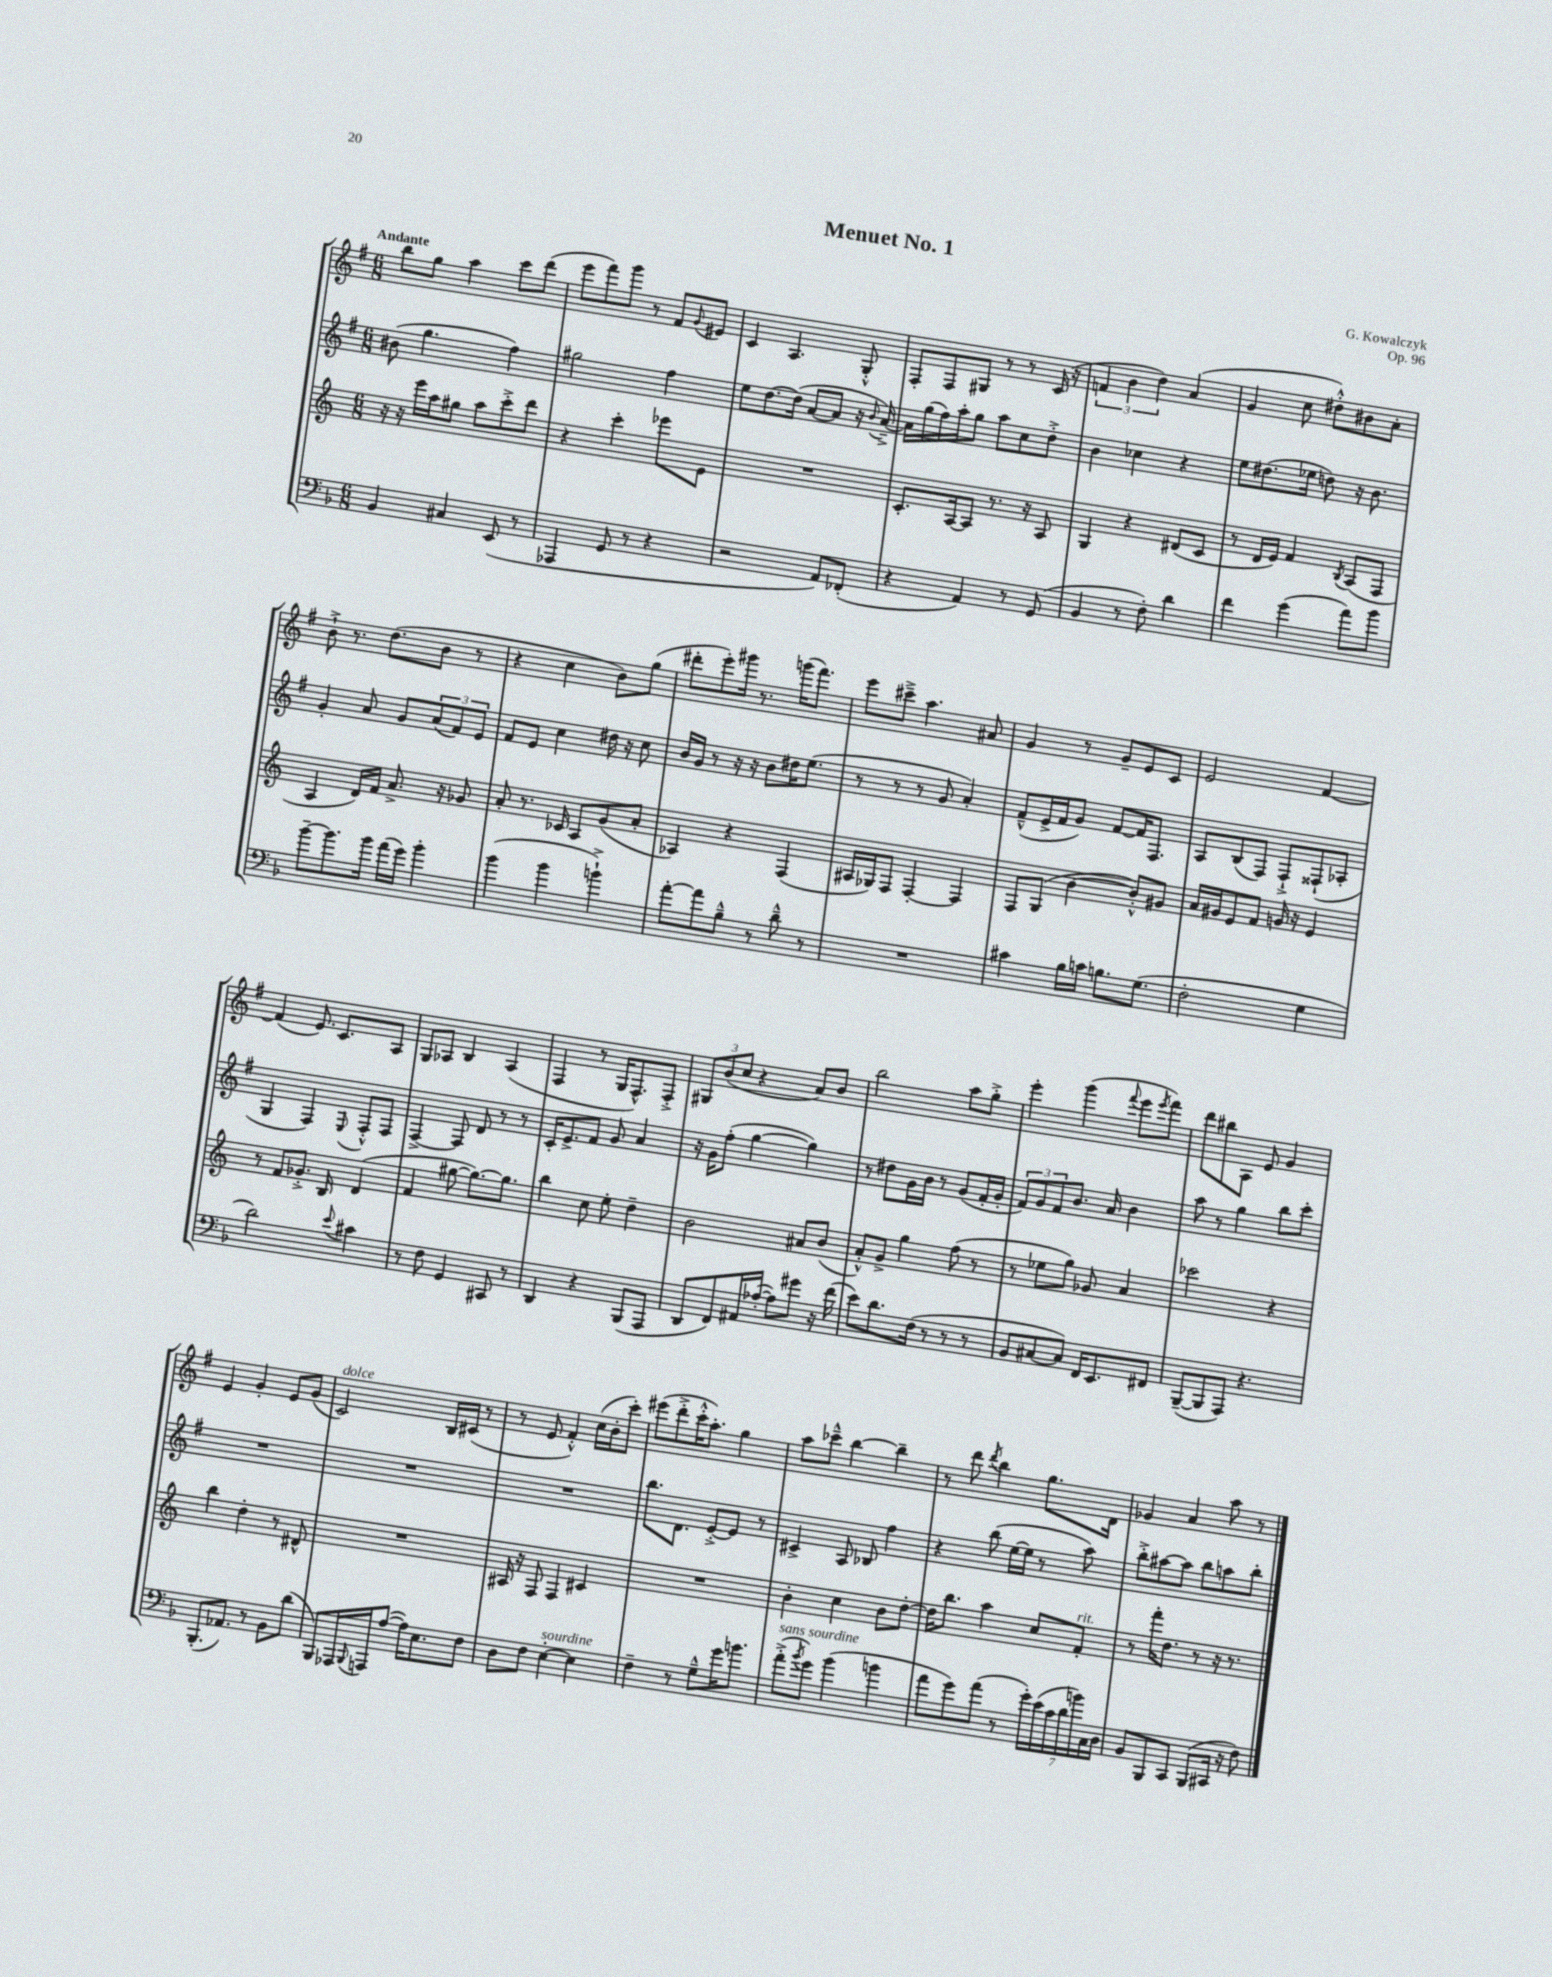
\header { title = "Menuet No. 1" composer = "G. Kowalczyk" opus = "Op. 96" }
<<
\new StaffGroup <<
\new Staff = "s0" {
    \clef treble \key g \major \numericTimeSignature \time 6/8 \tempo "Andante"
    b''8 g''8 a''4 c'''8 d'''8( |
    e'''8 fis'''8) g'''8 r8 fis'8 \appoggiatura { g'8 } eis'8 |
    c'4 a4. g8-.-^ |
    fis8-. fis8 gis8 r8 r8 c'16( r16 |
    \tuplet 3/2 { f'4 b'4 d''4) } a'4( |
    g'4 c''8 dis''8-.-^) bis'8 a'8-. |
    b'8-!-> r8. d''8.( b'8 r8 |
    r4 c''4 b'8) g''8( |
    dis'''8-. e'''8-.) gis'''16 r8. g'''16( fis'''8.) |
    e'''8 cis'''8---> a''4. ais'8 |
    g'4 r8 g'8-- e'8 c'8 |
    e'2 fis'4~ |
    fis'4( e'8.) c'8. a8 |
    g8 aes8 b4 aes4( |
    fis4 r8 g16 fis8.-^) fis8-.-> |
    \tuplet 3/2 { gis8 b'8( c''8 } r4 a'8) b'8 |
    b''2 a''8 g''8-.-> |
    e'''4-. g'''4( \appoggiatura { fis'''8 } e'''8 \acciaccatura { e'''8 } fis'''8) |
    d'''8 bis''8 a8 e'8 g'4 |
    e'4 g'4-. e'8 g'8( |
    c'2^\markup { \italic "dolce" }) b16 cis'16( r8 |
    r8 e'8 fis'4-.-^) c''16( b'16-. c'''8-.) |
    eis'''8( d'''8-.-> c'''16-.-^ a''8.-.) g''4 |
    a''8 ces'''8---^ b''4~ b''4-- |
    r8 d'''8 \acciaccatura { d'''8 } b''4 g''8. d'16 |
    ges'4 a'4 a''8 r8 \bar "|." |
}
\new Staff = "s1" {
    \clef treble \key g \major \numericTimeSignature \time 6/8
    bis'8( g''4. fis''4) |
    gis''2 fis''4 |
    e''8 d''8.~ d''16( a'8~ a'8 r16 \appoggiatura { b'8 } a'16~--->) |
    a'16 g''16( fis''16) a''16-. g''8 a''8 c''8 d''8-.-> |
    b'4 ces''4 r4 |
    e''8 dis''8.( ees''16 d''8) r16 b'8. |
    g'4-. a'8 g'8 \tuplet 3/2 { a'8( fis'8) e'8 } |
    fis'8 e'8 c''4 dis''16 r16 c''8 |
    b'16 g'16 r8 r16 r16 b'8 dis''16 e''8.( |
    r8 r8 r8 g'8 a'4-.) |
    fis'8---^( e'16-> fis'16 g'8) fis'8~ fis'16 fis8. |
    a8 b8( fis8) fis8-!-> fisis8-!( aes8-. |
    g4 fis4) \appoggiatura { e8 } fis8-.-^ fis8 |
    fis4~-> fis8 d'8 r8 r8 |
    c'16-. e'8.-> fis'8 g'8 a'4 |
    r16 g'16 fis''8-.( g''4~ g''4) |
    r8 dis''8 g'16 b'16 r8 g'8( fis'16-. g'16-. |
    \tuplet 3/2 { fis'8) g'8 fis'8 } b'8. a'16 b'4 |
    a''8 r8 g''4 b''8 c'''8-. |
    R2. |
    R2. |
    R2. |
    b''8. d'8. e'8~-.-> e'8 r8 |
    cis'4-> a8 bes8 fis''4 |
    r4 b''8( e''16~ e''16 r8 a''8) |
    b''8-.-> ais''8~ ais''8 b''8 a''8 b''8-. \bar "|." |
}
\new Staff = "s2" {
    \clef treble \key c \major \numericTimeSignature \time 6/8
    r16 r16 e'''16 a''16 gis''8 a''8 c'''8-.-> d'''8 |
    r4 c'''4-. ees'''8 e'8 |
    R2. |
    c'8.-. a16~ a8 r8. r16 a8 |
    g4 r4 dis'8( c'8 |
    r8 d'16 e'16) f'4 \acciaccatura { b8 } a8( f8 |
    a4 d'16) f'16 a'8.-> r16 ges'8 |
    a'8-. r8. ces'16 a8 g'8( a'8-. |
    aes4) r4 f4( |
    ais16 ges16) f8 f4~-. f4 |
    f8 g8( b'4~ b'8-.-^) gis'8 |
    a'16 gis'16 e'8 f'8 g'16 r16 e'4 |
    r8 f'8 ges'8.-.-> b16 d'4( |
    f'4 gis''8~ gis''8.~) gis''8. |
    b''4 c''8 e''8-. d''4-- |
    b'2 ais'8 b'8( |
    a'8-.-^) g'8-> g''4 f''8( r8 |
    r8 ees''8 g''8) ges'8 a'4 |
    ces'''2 r4 |
    b''4 d''4-. r8 dis'8-^ |
    R2. |
    ais16 r16 f8 f4 cis'4 |
    R2. |
    b'4-. c''4 b'8 d''8~-. |
    d''16 b''8. a''4 c''8 f'8-.^\markup { \italic "rit." } |
    r8 f'''16-. d''8. r8 r16 r8. \bar "|." |
}
\new Staff = "s3" {
    \clef bass \key f \major \numericTimeSignature \time 6/8
    bes,4 cis4 e,8( r8 |
    aes,,4 g,8 r8 r4 |
    r2 a,8) fes,8-.( |
    r4 a,4) r8 g,8( |
    bes,4 r8 f8-.) d'4 |
    f'4 g'4( a'8) bes'8 |
    bes'8~-- bes'8. bes'16 a'16( g'16) bes'4-. |
    bes'4( bes'4 b'4-!->) |
    a'8~-. a'8 bes8---^ r8 d'8---^ r8 |
    R2. |
    cis'4 bes16 c'16 b8. g8.( |
    f2-. g4 |
    d'2) \appoggiatura { e'8 } cis'4 |
    r8 f8 g,4 cis,8 r8 |
    d,4 r4 bes,,8( a,,8 |
    d,8 f,8) ais,16 aes16~-.( aes8) gis'8 r16 f'16( |
    e'8) d'8. f16( r8 r8 r8 |
    bes,8 cis8~ cis8) f,16 e,8. fis,8 |
    bes,,8~--( bes,,8 a,,8) r4. |
    bes,,8.-.( aes,8.) r8 bes,8 d'8( |
    bes,,8) aes,,16 \appoggiatura { bes,,8 } a,,16 a8~( a16) e8. f8 |
    d8 f8 e4~-.^\markup { \italic "sourdine" } e4 |
    f4-- r8 g8---^ g'16 b'8. |
    a'8-.->^\markup { \italic "sans sourdine" }( \acciaccatura { bes'8 } g'8) bes'4( b'4 |
    a'8 g'8) a'8( r8 \tuplet 7/4 { g'16-.) e'16( c'16 d'16 b'16) c16 d16 } |
    bes,8 bes,,8 c,8 bes,,8( cis,16 r16 f8) \bar "|." |
}
>>
>>
\layout { \context { \Score \remove "Bar_number_engraver" } }
